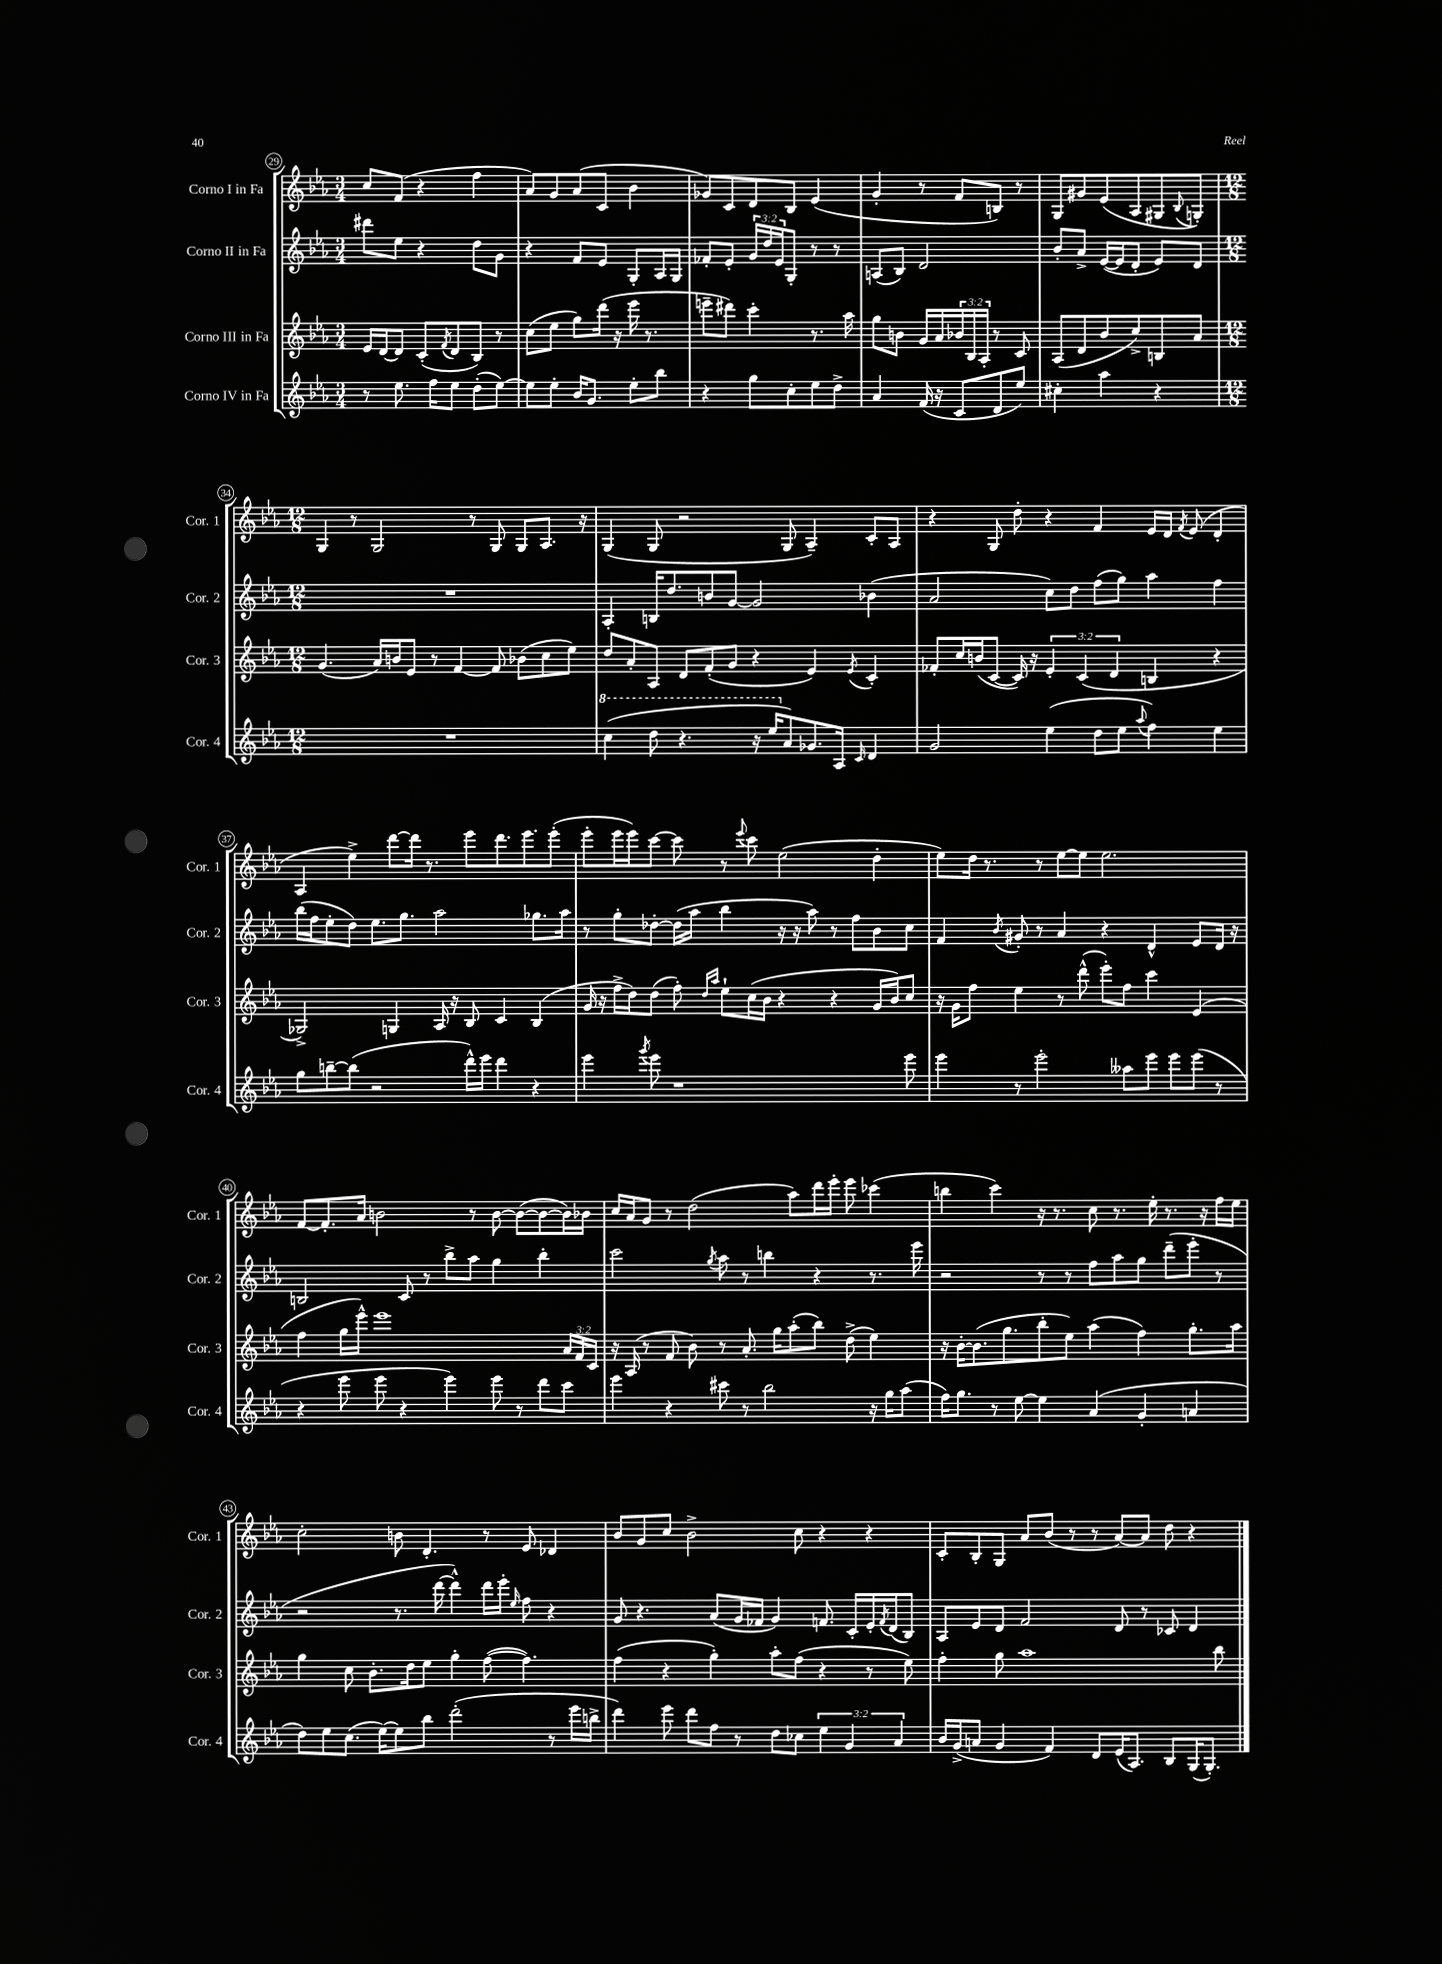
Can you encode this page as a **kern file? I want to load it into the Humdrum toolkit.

**kern	**kern	**kern	**kern
*staff4	*staff3	*staff2	*staff1
*clefG2	*clefG2	*clefG2	*clefG2
*k[b-e-a-]	*k[b-e-a-]	*k[b-e-a-]	*k[b-e-a-]
*M3/4	*M3/4	*M3/4	*M3/4
8r	16e-	8ddd#	8cc
.	[16d	.	.
8.ee-	8d]	8ee-	(8f
.	(8c'	4r	4r
16ff	.	.	.
.	8qf	.	.
8ee-	8d	.	.
(8dd'	8B-)	8dd	4ff
[8ee-)	8r	8g	.
=	=	=	=
8ee-]	(8cc	4r	8a-)
8ee-'	8ee-	.	8g
16b-	8gg)	8f	(8a-
8.g	.	.	.
.	(16ddd	8e-	8c
.	16r	.	.
8ee-'	16eee-	8G'	4b-
.	8.r	.	.
8bb-	.	16A-	.
.	.	16G	.
=	=	=	=
4r	8eee~	8f-'	8g-)
.	8ddd#)	8e-'	8c
8gg	4ccc'	24g	8d
.	.	24dd	.
.	.	24e-	.
8cc'	.	8G'	8B-
8ee-	8.r	8r	(4e-
8dd^	.	8r	.
.	16aa-	.	.
=	=	=	=
4a-	8gg	(8A	4g'
.	8b	8B-)	.
(16f	16g	2d	8r
16r	16a-	.	.
8c	24b-	.	8f
.	24B-	.	.
.	24A-'	.	.
8d	8r	.	8B)
8ee-)	8c	.	8r
=	=	=	=
4cc#'	(8A-	8b-'	8G
.	8d	8a-^	8g#
4aa-	8b-	([16e-	(8e-
.	.	16e-]	.
.	8cc^)	8d'	8A-
4r	8B	8e-)	8G#
.	.	.	8qqB-
.	8a-	8d	8G')
=	=	=	=
*M12/8	*M12/8	*M12/8	*M12/8
1.r	(4.g	1.r	4G
.	.	.	8r
.	16a-)	.	2G
.	16b	.	.
.	8e-	.	.
.	8r	.	.
.	[4f	.	.
.	.	.	8r
.	8f]	.	8G
.	(8b-	.	8G
.	8cc	.	8.A-
.	8ee-)	.	.
.	.	.	16r
=	=	=	=
(4ccc	8dd	4A-'	(4G
.	8a-'	.	.
8ddd	8A-	16B	8G
.	.	8.dd	.
4.r	8d	.	2r
.	(8f'	8b	.
.	8g	[8g	.
16r	4r	2g]	.
16eee-	.	.	.
8a-)	.	.	8G
8.g-	4e-)	.	4A-~)
16A-	.	.	.
16qqc	8qe-	.	.
4d	4c'	(4b-	8c'
.	.	.	8A-
=	=	=	=
2g	8f-'	2a-	4r
.	16cc	.	.
.	(16b	.	.
.	[8c	.	8G
.	16c])	.	8dd'
.	16r	.	.
(4ee-	6e-'	8cc)	4r
.	.	8dd	.
.	(6c	.	.
8dd	.	(8ff	4f
.	6d	.	.
8ee-	.	8gg)	.
8qqaa-	.	.	.
4ff)	4B	4aa-	16e-
.	.	.	16d
.	.	.	8qf
.	.	.	(8e-
4ee-	4r	4ff	4d'
=	=	=	=
8gg	2G-^)	(16bb-	4A-
.	.	16ff	.
[8bb~	.	8ee-'	.
(8bb]	.	8dd)	4ee-^)
2r	.	8.ee-	.
.	4G	.	[8ddd
.	.	8.gg	.
.	.	.	16ddd]
.	.	.	8.r
.	16A-	2aa-	.
.	16r	.	.
16ddd^^)	8B-	.	8eee-
16eee-	.	.	.
4ddd	4c	.	8.ddd
.	.	.	8.eee-
4r	(4B-	8.gg-	.
.	.	.	(8eee-'
.	.	16aa-	.
=	=	=	=
4eee-	16g	8r	8eee-'
.	16r	.	.
.	16ff^	8gg'	16eee-
.	16dd)	.	16eee-)
8qggg	.	.	.
8eee-	(8dd	[8dd-'	[8ccc
1r	8ff')	(16dd-]	8ccc]
.	.	16aa-	.
.	16qqdd	.	.
.	16qqaa-	.	.
.	8ee-`	4bb-	8r
.	.	.	8qqeee-
.	(16cc	.	8ccc
.	16b-	.	.
.	4r	16r	(2ee-
.	.	16r	.
.	.	8aa-)	.
.	4r	8r	.
.	.	8ff	.
.	16g	8b-	4dd'
.	16b-)	.	.
8eee-	8cc	8cc	.
=	=	=	=
4eee-	16r	4f	8ee-)
.	16g	.	.
.	8ff	.	16dd
.	.	.	8.r
.	.	8qb-	.
8r	4ee-	8g#'	.
2eee-'	.	8r	8r
.	8r	4a-	[8ee-
.	(8ddd^^	.	8ee-]
.	8eee-')	4r	2.ee-
8aa--	8ff	.	.
8eee-	4ccc	4d^^	.
8eee-	.	.	.
(8eee-	(4e-	8e-	.
8r	.	16d	.
.	.	16r	.
=	=	=	=
4r	4ff	2B	[8f
.	.	.	8.f']
8eee-	16gg	.	.
.	16eee-^^)	.	16a-
8eee-	1eee-	.	2b
4r	.	8c	.
.	.	8r	.
4eee-)	.	8bb-^	.
.	.	8aa-	8r
8eee-	.	4gg	[8b
8r	.	.	(8b_
8ddd	.	4bb-'	8b_
8ccc	24a-	.	16b])
.	24f	.	.
.	.	.	16b-
.	24c	.	.
=	=	=	=
4eee-	16r	2ccc	16cc
.	(16A-	.	16a-
.	8r	.	8g
4r	8f	.	8r
.	8b-)	.	(2dd
.	.	8qgg	.
8ccc#	8r	8aa-	.
8r	8.a-'	8r	.
2bb-	.	4bb	.
.	16gg	.	.
.	(8aa-'	.	8aa-)
.	8bb-)	4r	16ddd
.	.	.	16eee-'
.	(8dd^	.	8eee-
16r	4ee-)	8.r	(4ccc-
16gg	.	.	.
(8aa-	.	.	.
.	.	16eee-	.
=	=	=	=
16ff)	16r	2r	4bb
8.gg	[16b-'	.	.
.	(8.b-]	.	.
8r	.	.	4ccc)
.	8.gg	.	.
[8ee-	.	.	.
4ee-]	8bb-'	8r	16r
.	.	.	8.r
.	8ee-)	8r	.
(4a-	(4aa-	8ff	8cc
.	.	8aa-	8.r
4g'	4ff)	8gg	.
.	.	.	16ee-'
.	.	(8ddd~	8.r
4a	8.gg'	8eee-'	.
.	.	.	16r
.	.	8r	16ff
.	16aa-	.	16ee-
=	=	=	=
8dd)	4gg	2r	2cc'
8ee-	.	.	.
(8.cc	8cc	.	.
.	8.b-'	.	.
[16ee-)	.	.	.
8ee-]	.	8.r	8b
.	16dd	.	.
8bb-	8ee-	.	4.d'
.	.	[16ddd	.
(2ddd'	4gg'	4ddd^^])	.
.	([8ff	16ddd	8r
.	.	16eee-'	.
.	.	16qqee-	.
.	4.ff])	8ff	8e-
8r	.	4r	4d-
16eee-	.	.	.
16bb^	.	.	.
=	=	=	=
4ddd)	(4ff	8g	8b-
.	.	4.r	8g
8eee-	4r	.	8cc
8ddd	.	.	2b-^
8ff	4gg')	(8a-	.
8r	.	16g	.
.	.	16f-	.
8dd	8aa-'	4g)	.
8cc-	(8ff	.	8cc
6ee-	4r	8.f	4r
6g	.	.	.
.	.	16c'	.
.	8r	16e-'	4r
.	.	8qf	.
.	.	(16d	.
6a-	.	.	.
.	8ee-)	8B-)	.
=	=	=	=
16b-	4ff'	8A-	8c'
(16g^	.	.	.
8a	.	8e-	8B-'
4g	8gg	8d	8G
.	1aa-	2f	8a-
4f)	.	.	(8b-
.	.	.	8r
8d	.	.	8r
(16e-	.	8d	[8a-)
8.A-)	.	.	.
.	.	8r	8a-]
8B-	.	8c-	8dd
(16G	.	4d	4r
8.G')	.	.	.
.	8bb-	.	.
==	==	==	==
*-	*-	*-	*-
